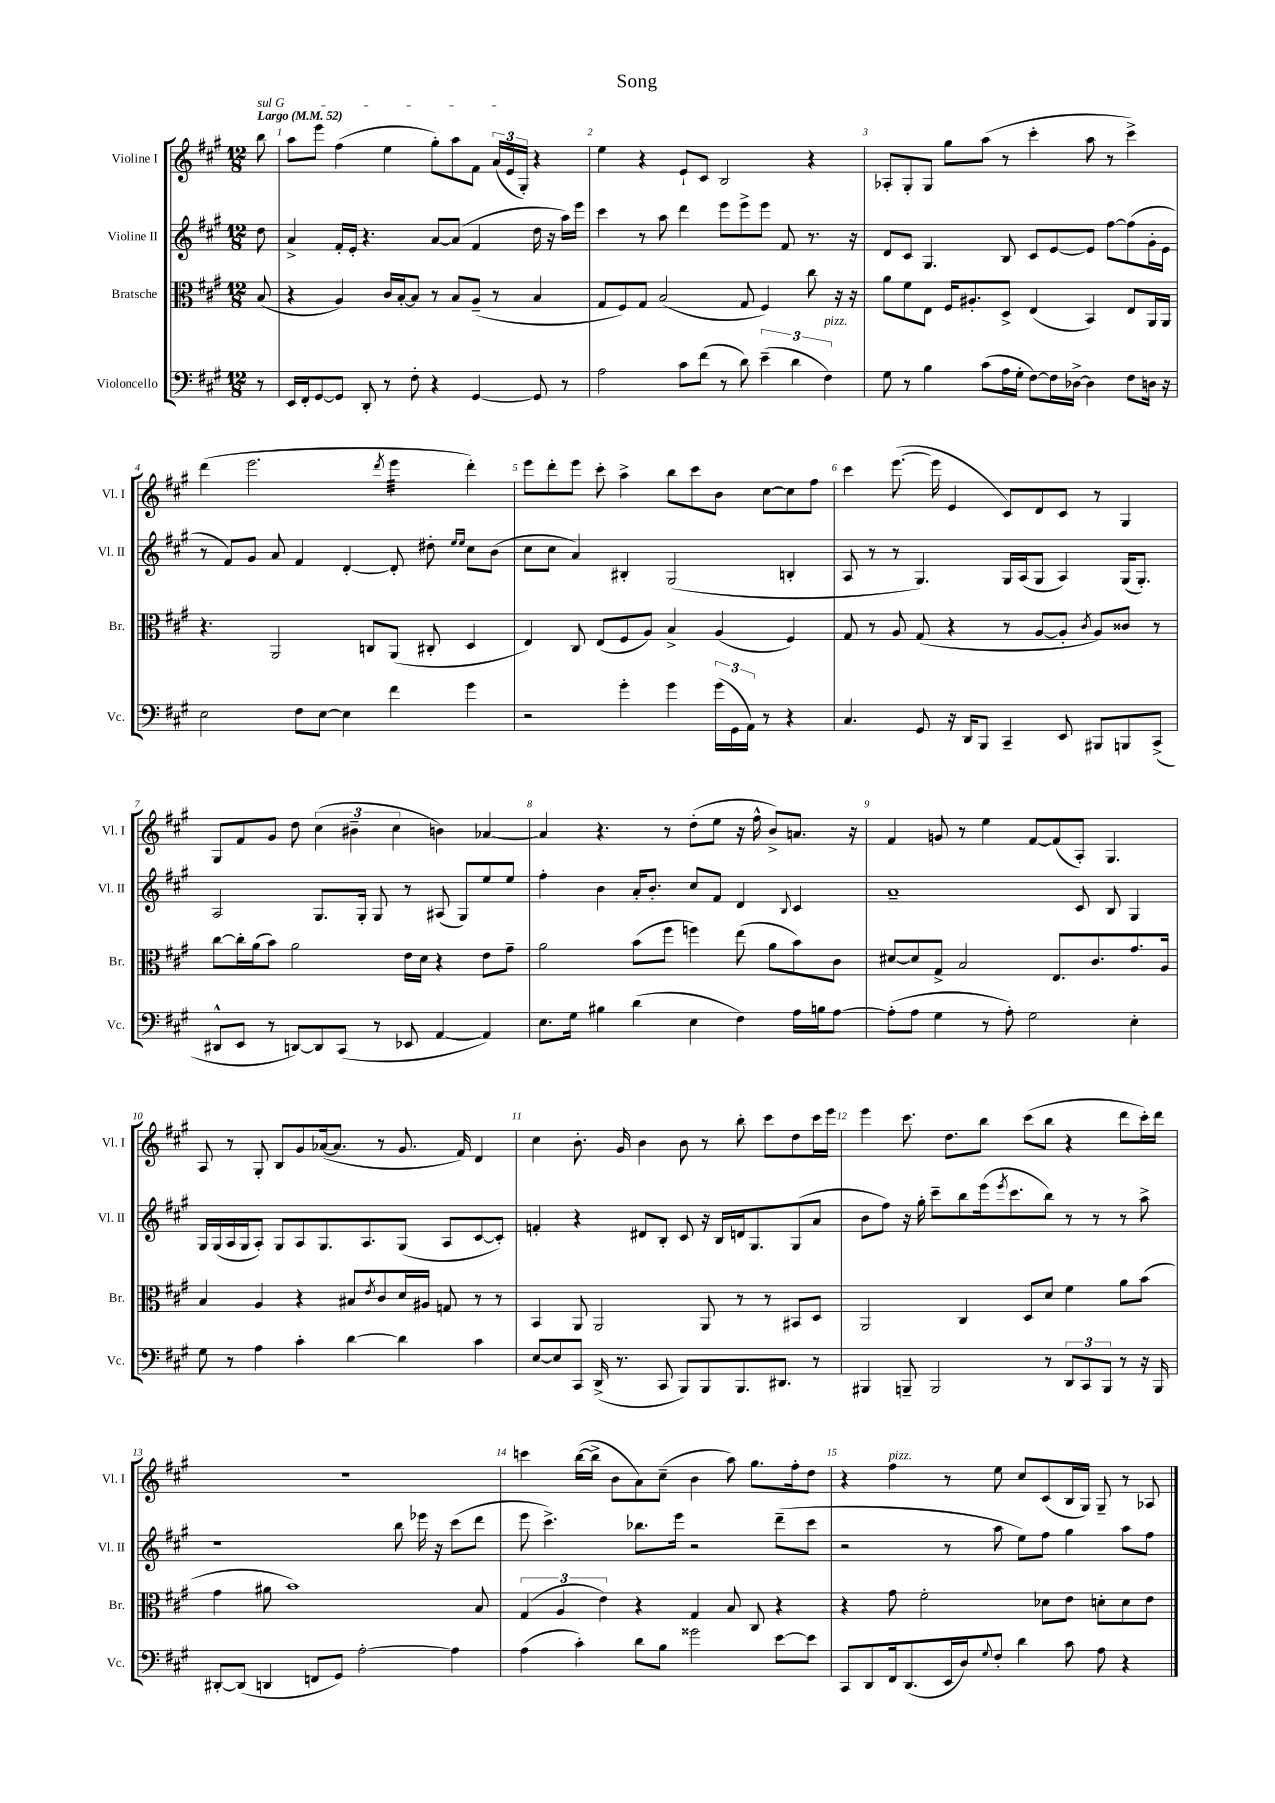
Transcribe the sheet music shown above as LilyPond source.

\header { title = "Song" }
<<
\new StaffGroup <<
\new Staff = "s0" \with { instrumentName = "Violine I" shortInstrumentName = "Vl. I" } {
    \clef treble \key a \major \numericTimeSignature \time 12/8 \partial 8 \tempo "Largo" 4 = 52
    \once \override TextSpanner.bound-details.left.text = \markup { \italic "sul G" } b''8\startTextSpan |
    a''8 e'''8 fis''4( e''4 gis''8-.) a''8 fis'8 \tuplet 3/2 { a'16( e'16 gis16-.\stopTextSpan) } r4 |
    e''4 r4 e'8-! cis'8 b2 r4 |
    aes8-. gis8-. gis8 gis''8 a''8( r8 cis'''4-. a''8 r8 cis'''4->) |
    d'''4( e'''2. \acciaccatura { d'''8 } e'''4:32 d'''4-.) |
    e'''8 d'''8-. e'''8 cis'''8-. a''4-> b''8 cis'''8 b'8 cis''8~ cis''8 fis''8 |
    cis'''4 e'''8.~( e'''16 e'4 cis'8) d'8 cis'8 r8 gis4 |
    gis8 fis'8 gis'8 d''8 \tuplet 3/2 { cis''4( bis'4-- cis''4 } b'4) aes'4~ |
    aes'4 r4. r8 d''8-.( e''8 r16 fis''16-^ b'8->) a'8. r16 |
    fis'4 g'8 r8 e''4 fis'8~ fis'8( a8-.) gis4. |
    a8 r8 gis8-. b8 gis'8 aes'16~( aes'8. r8 gis'8. fis'16) d'4 |
    cis''4 b'8.-. gis'16 b'4 b'8 r8 b''8-. cis'''8 d''8 cis'''16 e'''16 |
    e'''4 cis'''8. d''8. b''8 cis'''8( b''8 r4 d'''8 cis'''16-.) d'''16 |
    R1. |
    c'''4 b''16~( b''16-> b'8 a'8) cis''8--( b'4 a''8) gis''8. fis''16-. d''8 |
    r4 fis''4^\markup { \italic "pizz." } r8 e''8 cis''8 cis'8( b16 gis16) gis8-- r8 aes8 \bar "|." |
}
\new Staff = "s1" \with { instrumentName = "Violine II" shortInstrumentName = "Vl. II" } {
    \clef treble \key a \major \numericTimeSignature \time 12/8 \partial 8
    d''8 |
    a'4-> fis'16-. e'16-. r4. a'8~ a'8( fis'4 d''16 r16 a''16) e'''16 |
    cis'''4 r8 a''8 d'''4 e'''8 e'''8-> e'''8 fis'8 r8. r16 |
    d'8 cis'8 gis4. b8 cis'8 e'8~ e'8 fis''8~ fis''8( gis'16-. e'16 |
    r8 fis'8) gis'8 a'8 fis'4 d'4~-. d'8-. dis''8-. \grace { e''16 e''16 } cis''8 b'8( |
    cis''8 cis''8 a'4) bis4-. gis2( b4-. |
    a8 r8 r8 gis4.) gis16 a16( gis8 a4) gis16( gis8.-.) |
    a2 gis8. gis16-. gis8 r8 ais8( gis8) e''8 e''8 |
    fis''4-. b'4 a'16-. b'8.-. cis''8 fis'8 d'4 \appoggiatura { b8 } cis'4 |
    a'1-- cis'8 b8 gis4 |
    gis16 gis16( a16 gis16 a8-.) gis8 a8 gis8. a8. gis8( a8 cis'8~ cis'8-.) |
    f'4-. r4 dis'8 b8-. cis'8 r16 b16 d'16 gis8. gis8( a'8 |
    b'8 fis''8) r16 gis''16-. cis'''8-- b''8 e'''16( \acciaccatura { e'''8 } cis'''8. b''8) r8 r8 r8 a''8-> |
    r1 b''8 ees'''16 r16 cis'''8( d'''8 |
    e'''8 cis'''4.->) bes''8. e'''16 r2 d'''8--( cis'''8 |
    r2 r8 a''8 e''8) fis''8 gis''4 a''8 fis''8 \bar "|." |
}
\new Staff = "s2" \with { instrumentName = "Bratsche" shortInstrumentName = "Br." } {
    \clef alto \key a \major \numericTimeSignature \time 12/8 \partial 8
    b8( |
    r4 a4) cis'16 b16~-. b8 r8 b8 a8--( r8 b4 |
    gis8 fis8) gis8 b2( gis8 fis4) cis''8 r16 r16 |
    a'8 fis'8 e8 fis16 ais8.-. d8-> e4( b,4) e8 a,16 a,16 |
    r4. a,2 c8 a,8( cis8-. d4 |
    e4) cis8 e8( fis8 a8) b4-> a4( fis4) |
    gis8 r8 a8 gis8( r4 r8 a8~ a8-. \acciaccatura { cis'8 } a8) cisis'8 r8 |
    cis''8~ cis''16-. a'16( b'8) a'2 e'16 d'16 r4 e'8 gis'8-- |
    a'2 b'8( fis''8 f''4) e''8( a'8 b'8) cis'8 |
    dis'8~ dis'8 gis8-> b2 e8. cis'8. gis'8. a16 |
    b4 a4 r4 bis8 \acciaccatura { e'8 } cis'8 d'16 ais16 g8 r8 r8 |
    b,4 a,8 a,2 a,8 r8 r8 bis,8 d8 |
    a,2 cis4 d8 d'8 fis'4 a'8 b'8( |
    gis'4 ais'8 b'1) b8 |
    \tuplet 3/2 { gis4( a4 e'4) } r4 gis4 b8 cis8 r4 |
    r4 gis'8 fis'2-. des'8 e'8 d'8-. d'8 e'8 \bar "|." |
}
\new Staff = "s3" \with { instrumentName = "Violoncello" shortInstrumentName = "Vc." } {
    \clef bass \key a \major \numericTimeSignature \time 12/8 \partial 8
    r8 |
    e,16 fis,16-. gis,8~ gis,8 d,8-. r8 fis8-. r4 gis,4~ gis,8 r8 |
    a2 cis'8 fis'8( r8 d'8) \tuplet 3/2 { e'4--( d'4 fis4^\markup { \italic "pizz." }) } |
    gis8 r8 b4 cis'8( a16 gis16-. fis8~) fis16 des16~-> des4 fis8 d16 r16 |
    e2 fis8 e8~ e4 fis'4 gis'4 |
    r2 gis'4-. gis'4 \tuplet 3/2 { gis'16( gis,16 a,16) } r8 r4 |
    cis4. gis,8 r16 d,16 b,,8 cis,4-- e,8 bis,,8 b,,8 cis,8->( |
    dis,8-^ e,8 r8 d,8~) d,8 cis,8( r8 ees,8 a,4~ a,4) |
    e8. gis16 bis4 d'4( e4 fis4) a16 b16 a8~ |
    a8-.( a8 gis4 r8 a8-.) gis2 e4-. |
    gis8 r8 a4 cis'4-. d'4~ d'4 cis'4 |
    e8~ e8 cis,8 d,16->( r8. cis,8 b,,8) b,,8 b,,8. dis,8. r8 |
    bis,,4 b,,8-- b,,2 r8 \tuplet 3/2 { d,8 cis,8 b,,8 } r8 r16 b,,16 |
    dis,8~-. dis,8( d,4 f,8 gis,8) a2~-. a4 |
    a4( cis'4-.) d'8 b8 gisis'2 e'8~ e'8 |
    cis,8 d,8 fis,16 d,8.( e,16 d16) \appoggiatura { gis8 } fis8-. d'4 cis'8 a8 r4 \bar "|." |
}
>>
>>
\layout { \context { \Score \override BarNumber.break-visibility = ##(#f #t #t) barNumberVisibility = #all-bar-numbers-visible } }
